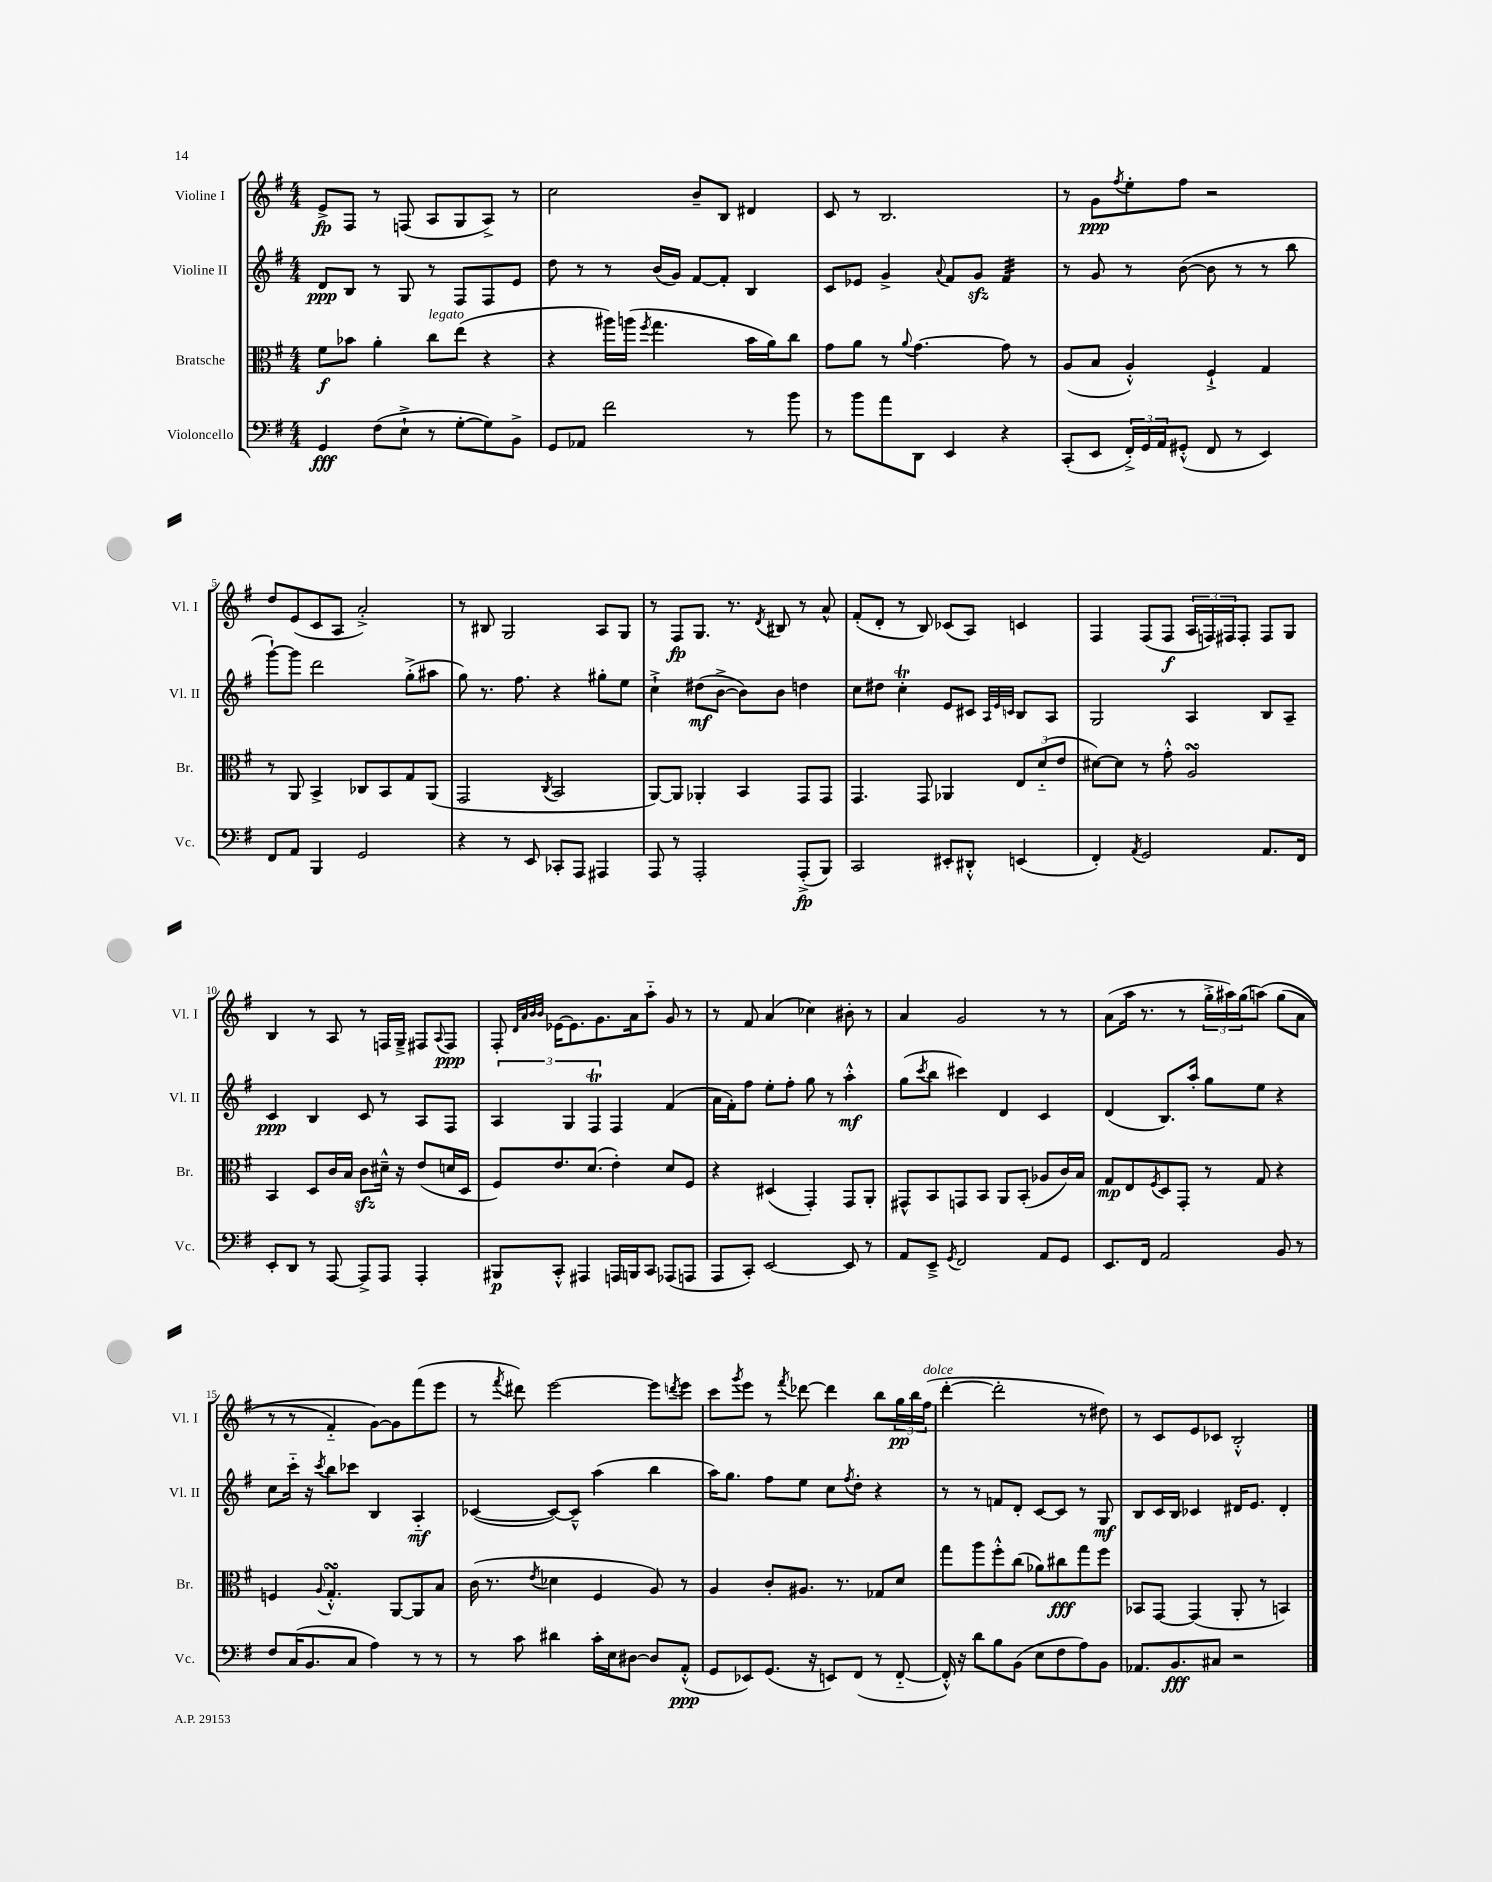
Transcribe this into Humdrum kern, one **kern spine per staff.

**kern	**dynam	**kern	**dynam	**kern	**dynam	**kern	**dynam
*part4	*part4	*part3	*part3	*part2	*part2	*part1	*part1
*staff4	*staff4	*staff3	*staff3	*staff2	*staff2	*staff1	*staff1
*I"Violoncello	*	*I"Bratsche	*	*I"Violine II	*	*I"Violine I	*
*I'Vc.	*	*I'Br.	*	*I'Vl. II	*	*I'Vl. I	*
*clefF4	*	*clefC3	*	*clefG2	*	*clefG2	*
*k[f#]	*	*k[f#]	*	*k[f#]	*	*k[f#]	*
*M4/4	*	*M4/4	*	*M4/4	*	*M4/4	*
=1	=1	=1	=1	=1	=1	=1	=1
4GG/	fff	8f#\L	f	8d/L	ppp	8e^/L	fp
.	.	8b-X\J	.	8B/J	.	8F#/J	.
(8F#\L	.	4a'\	.	8r	.	8r	.
8E`^\J	.	.	.	8G/	.	(8Fn/	.
!	!	!LO:TX:a:i:t=legato	!	!	!	!	!
8r	.	8cc\L	.	8r	.	8A/L	.
[8G'\L	.	(8ee\J	.	8F#/L	.	8G/	.
8G\])	.	4r	.	8F#/	.	8A^/J)	.
8BB^\J	.	.	.	8e/J	.	8r	.
=2	=2	=2	=2	=2	=2	=2	=2
8GG/L	.	4r	.	8dd\	.	2cc\	.
8AA-X/J	.	.	.	8r	.	.	.
2f#\	.	16aa#X\LL)	.	8r	.	.	.
.	.	(16aan\JJ	.	.	.	.	.
.	.	8qff#/	.	.	.	.	.
.	.	4.gg\	.	(16b/LL	.	.	.
.	.	.	.	16g/JJ)	.	.	.
.	.	.	.	[8f#/L	.	8b~/L	.
.	.	.	.	8f#'/J]	.	8B/J	.
8r	.	16b\LL	.	4B/	.	4d#X/	.
.	.	16a\J)	.	.	.	.	.
8b\	.	8cc\J	.	.	.	.	.
=3	=3	=3	=3	=3	=3	=3	=3
8r	.	8g\L	.	8c/L	.	8c/	.
8b\L	.	8a\J	.	8e-X/J	.	8r	.
8a\	.	8r	.	4g^/	.	2.B/	.
.	.	8qqa/	.	.	.	.	.
8DD\J	.	[4.g\	.	.	.	.	.
.	.	.	.	8qqa/	.	.	.
4EE/	.	.	.	8f#/L	.	.	.
.	.	.	.	8gzz/J	.	.	.
*	*	*	*	*tremolo	*	*	*
4r	.	8g\]	.	32f#/LLL	.	.	.
.	.	.	.	32f#/	.	.	.
.	.	.	.	32f#/	.	.	.
.	.	.	.	32f#/	.	.	.
.	.	8r	.	32f#/	.	.	.
.	.	.	.	32f#/	.	.	.
.	.	.	.	32f#/	.	.	.
.	.	.	.	32f#/JJJ	.	.	.
*	*	*	*	*Xtremolo	*	*	*
=4	=4	=4	=4	=4	=4	=4	=4
(8CC'/L	.	(8A/L	.	8r	.	8r	.
8EE/J	.	8B/J	.	8g/	.	8g\L	ppp
.	.	.	.	.	.	8qff#/	.
24FF#'^/LL)	.	4A'^^/)	.	8r	.	8ee'\	.
24GG/	.	.	.	.	.	.	.
24AA/J	.	.	.	.	.	.	.
(8GG#X'^^/J	.	.	.	([8b\	.	8ff#\J	.
8FF#/	.	4F#`^/	.	8b\]	.	2r	.
8r	.	.	.	8r	.	.	.
4EE/)	.	4G/	.	8r	.	.	.
.	.	.	.	8bb\	.	.	.
!!LO:LB:g=z
=5	=5	=5	=5	=5	=5	=5	=5
8FF#/L	.	8r	.	[8ggg`\L)	.	8dd/L	.
8AA/J	.	8AA/	.	8ggg\J]	.	(8e/	.
4BBB/	.	4BB^/	.	2ddd\	.	8c/	.
.	.	.	.	.	.	8A/J	.
2GG/	.	8C-X/L	.	.	.	2a'^/)	.
.	.	8BB/	.	.	.	.	.
.	.	8G/	.	(8gg'^\L	.	.	.
.	.	(8AA/J	.	8aa#X\J	.	.	.
=6	=6	=6	=6	=6	=6	=6	=6
4r	.	2GG/	.	8gg\)	.	8r	.
.	.	.	.	8.r	.	8B#X/	.
8r	.	.	.	.	.	2G/	.
.	.	.	.	8.ff#\	.	.	.
8EE/	.	.	.	.	.	.	.
.	.	8qC/	.	.	.	.	.
8CC-X'/L	.	2BB/	.	4r	.	.	.
8AAA/J	.	.	.	.	.	.	.
4AAA#X/	.	.	.	8gg#X'\L	.	8A/L	.
.	.	.	.	8ee\J	.	8G/J	.
=7	=7	=7	=7	=7	=7	=7	=7
8AAA/	.	[8AA/L)	.	4cc`^\	.	8r	.
8r	.	8AA/J]	.	.	.	8F#/L	fp
2AAA'/	.	4AA-X'/	.	(8dd#X\L	mf	8.G/J	.
.	.	.	.	[8b^\J	.	.	.
.	.	.	.	.	.	8.r	.
.	.	4BB/	.	8b\L])	.	.	.
.	.	.	.	.	.	8qd/	.
.	.	.	.	8b\J	.	8B#X/	.
(8AAA'^/L	fp	8GG/L	.	4ddn\	.	8r	.
8BBB/J)	.	8GG/J	.	.	.	8a^^/	.
=8	=8	=8	=8	=8	=8	=8	=8
2CC/	.	4.GG/	.	8cc\L	.	(8f#'/L	.
.	.	.	.	8dd#X\J	.	8d'/J	.
.	.	.	.	4ccT'\	.	8r	.
.	.	8GG/	.	.	.	8B/)	.
8EE#X'/L	.	4AA-X/	.	8e/L	.	(8c-X/L	.
8DD#X'^^/J	.	.	.	8c#X/J	.	8A/J)	.
.	.	.	.	32qqA/LLL	.	.	.
.	.	.	.	32qqe/	.	.	.
.	.	.	.	32qqcn/JJJ	.	.	.
(4EEn/	.	12E/L	.	8B/L	.	4cn/	.
.	.	(12d/	.	.	.	.	.
.	.	.	.	8A/J	.	.	.
.	.	12e/J	.	.	.	.	.
=9	=9	=9	=9	=9	=9	=9	=9
4FF#'/)	.	[8d#X\L)	.	2G/	.	4F#/	.
.	.	8d#\J]	.	.	.	.	.
8qAA/	.	.	.	.	.	.	.
2GG/	.	8r	.	.	.	(8F#/L	.
.	.	8g'^^\	.	.	.	8F#/J	f
.	.	2AsSSS/	.	4A/	.	24A/LL	.
.	.	.	.	.	.	24Fn/)	.
.	.	.	.	.	.	24F#X/J	.
.	.	.	.	.	.	8F#'/J	.
8.AA/L	.	.	.	8B/L	.	8F#/L	.
.	.	.	.	8A~/J	.	8G/J	.
16FF#/Jk	.	.	.	.	.	.	.
!!LO:LB:g=z
=10	=10	=10	=10	=10	=10	=10	=10
8EE'/L	.	4BB/	.	4c/	ppp	4B/	.
8DD/J	.	.	.	.	.	.	.
8r	.	8D/L	.	4B/	.	8r	.
[8AAA/	.	16c/L	.	.	.	8A/	.
.	.	16B/JJ	.	.	.	.	.
8AAA^/L]	.	8czz\L	.	8c/	.	8r	.
8AAA/J	.	16d#X~^^\Jk	.	8r	.	16Fn/LL	.
.	.	16r	.	.	.	16G~^/JJ	.
4AAA'/	.	(8e/L	.	8A/L	.	8F#X/L	.
.	.	.	.	.	.	8qqA/	.
.	.	16dn/L	.	8F#/J	.	8F#/J	ppp
.	.	16D/JJ	.	.	.	.	.
=11	=11	=11	=11	=11	=11	=11	=11
8BBB#X/L	p	8F#/L)	.	6A/	.	8F#'/	.
.	.	.	.	.	.	32qqd/LLL	.
.	.	.	.	.	.	32qqa/	.
.	.	.	.	.	.	32qqb/	.
.	.	.	.	.	.	32qqb/JJJ	.
8CC'^^/J	.	8.e/	.	.	.	[16e-X\KL	.
.	.	.	.	6G/	.	.	.
.	.	.	.	.	.	8.e-\]	.
4AAA#X/	.	.	.	.	.	.	.
.	.	(8.d/J	.	.	.	.	.
.	.	.	.	6F#t/	.	.	.
.	.	.	.	.	.	8.g\	.
16AAAn/LL	.	4e'\)	.	4F#/	.	.	.
16BBBn/J	.	.	.	.	.	16a\k	.
8CC/J	.	.	.	.	.	8aa\J	.
(8AAA-X/L	.	8d/L	.	(4f#/	.	8g/	.
8AAAn/J	.	8F#/J	.	.	.	8r	.
=12	=12	=12	=12	=12	=12	=12	=12
8AAA/L	.	4r	.	16a\LL	.	8r	.
.	.	.	.	16f#'\J)	.	.	.
8CC'/J)	.	.	.	8ff#\J	.	8f#/	.
[2EE/	.	(4D#X/	.	8ee'\L	.	(4a/	.
.	.	.	.	8ff#'\J	.	.	.
.	.	4GG'/)	.	8gg\	.	4cc-X\)	.
.	.	.	.	8r	.	.	.
8EE/]	.	8GG/L	.	4aa'^^\	mf	8b#X'\	.
8r	.	8AA'/J	.	.	.	8r	.
=13	=13	=13	=13	=13	=13	=13	=13
8AA/L	.	8GG#X^^/L	.	(8gg\L	.	4a/	.
.	.	.	.	8qccc/	.	.	.
8EE~^/J	.	8BB/	.	8bb\J	.	.	.
8qGG/	.	.	.	.	.	.	.
2FF#/	.	8GGn/	.	4ccc#X\)	.	2g/	.
.	.	8BB/J	.	.	.	.	.
.	.	8AA/L	.	4d/	.	.	.
.	.	(8BB'/J	.	.	.	.	.
8AA/L	.	8A-X/L	.	4c/	.	8r	.
8GG/J	.	16c/L)	.	.	.	8r	.
.	.	16B/JJ	.	.	.	.	.
=14	=14	=14	=14	=14	=14	=14	=14
8.EE/L	.	8G/L	mp	(4d/	.	(8a\L	.
.	.	8E/	.	.	.	16aa\Jk	.
16FF#/Jk	.	.	.	.	.	8.r	.
.	.	8qF#/	.	.	.	.	.
2AA/	.	8D/	.	8.B/L)	.	.	.
.	.	8GG'/J	.	.	.	8r	.
.	.	.	.	16aa'/Jk	.	.	.
.	.	8r	.	8gg\L	.	24gg'^\LL	.
.	.	.	.	.	.	24aa#X\)	.
.	.	.	.	.	.	(24gg\J	.
.	.	8G/	.	8ee\J	.	(8aan\J)	.
8BB/	.	4r	.	4r	.	(8gg\L	.
8r	.	.	.	.	.	8a\J	.
!!LO:LB:g=z
=15	=15	=15	=15	=15	=15	=15	=15
8F#/L	.	4Fn/	.	8cc\L	.	8r	.
(16C/K	.	.	.	16ccc\Jk	.	8r	.
8.BB/	.	.	.	16r	.	.	.
.	.	8qqA/	.	8qccc/	.	.	.
.	.	4.GsSSs'^^/	.	8bb\L	.	4f#/)	.
8C/J	.	.	.	8ccc-X\J	.	.	.
4A\)	.	.	.	4B/	.	[8g\L)	.
.	.	[8AA/L	.	.	.	8g\]	.
8r	.	8AA/]	.	4A/	mf	(8fff#\	.
8r	.	8B/J	.	.	.	8eee\J	.
=16	=16	=16	=16	=16	=16	=16	=16
8r	.	(16c\	.	([4c-X/	.	8r	.
.	.	8.r	.	.	.	.	.
.	.	.	.	.	.	8qfff#/	.
8c\	.	.	.	.	.	8ddd#X\)	.
.	.	8qe/	.	.	.	.	.
4d#X\	.	4d-X\	.	8c-/L_)	.	[2eee\	.
.	.	.	.	8c-~^^/J]	.	.	.
16c'\LL	.	4F#/	.	(4aa\	.	.	.
16E\J	.	.	.	.	.	.	.
[8D#X\J	.	.	.	.	.	.	.
8D#/L]	.	8A/)	.	4bb\	.	8eee\L]	.
.	.	.	.	.	.	8qdddn/	.
(8AA'^^/J	ppp	8r	.	.	.	8eee\J	.
=17	=17	=17	=17	=17	=17	=17	=17
8GG/L	.	4A/	.	16aa\KL)	.	8ccc\L	.
.	.	.	.	8.gg\J	.	.	.
.	.	.	.	.	.	8qggg/	.
8EE-X/)	.	.	.	.	.	8eee\J	.
(8.GG/J	.	8c'/L	.	8ff#\L	.	8r	.
.	.	.	.	.	.	8qfff#/	.
.	.	8.A#X/J	.	8ee\J	.	[8ddd-X\	.
16r	.	.	.	.	.	.	.
8EEn/L)	.	.	.	8cc\L	.	4ddd-\]	.
.	.	8.r	.	.	.	.	.
.	.	.	.	8qff#/	.	.	.
(8FF#/J	.	.	.	8dd'\J	.	.	.
8r	.	8G-X/L	.	4r	.	8bb\L	.
[8FF#/	.	8d/J	.	.	.	24gg\L	pp
.	.	.	.	.	.	24bb\	.
!	!	!	!	!	!	!LO:TX:a:i:t=dolce	!
.	.	.	.	.	.	(24ff#\JJ	.
=18	=18	=18	=18	=18	=18	=18	=18
16FF#'^^/])	.	8gg\L	.	8r	.	[4ddd'\	.
16r	.	.	.	.	.	.	.
8d\L	.	8aa\	.	8r	.	.	.
8B\	.	8ff#'^^\	.	8fn/L	.	2ddd'\]	.
(8BB\J	.	(8cc\J	.	8d'/J	.	.	.
8E\L	.	8a-X\L)	.	[8c/L	.	.	.
8F#\	.	8cc#X\	fff	8c/J]	.	.	.
8A\)	.	8gg\	.	8r	.	8r	.
8BB\J	.	8ff#\J	.	8G/	mf	8dd#X\)	.
=19	=19	=19	=19	=19	=19	=19	=19
8.AA-X/L	.	8BB-X/L	.	8B/L	.	8r	.
.	.	[8GG/J	.	16c/L	.	8c/L	.
8.BB/	fff	.	.	16B/JJ	.	.	.
.	.	(4GG/]	.	4c-X/	.	8e/	.
8C#X/J	.	.	.	.	.	8c-X/J	.
2r	.	8AA'/	.	16d#X/KL	.	2B'^^/	.
.	.	.	.	8.e/J	.	.	.
.	.	8r	.	.	.	.	.
.	.	4BBn/)	.	4d#'/	.	.	.
==	==	==	==	==	==	==	==
*-	*-	*-	*-	*-	*-	*-	*-
